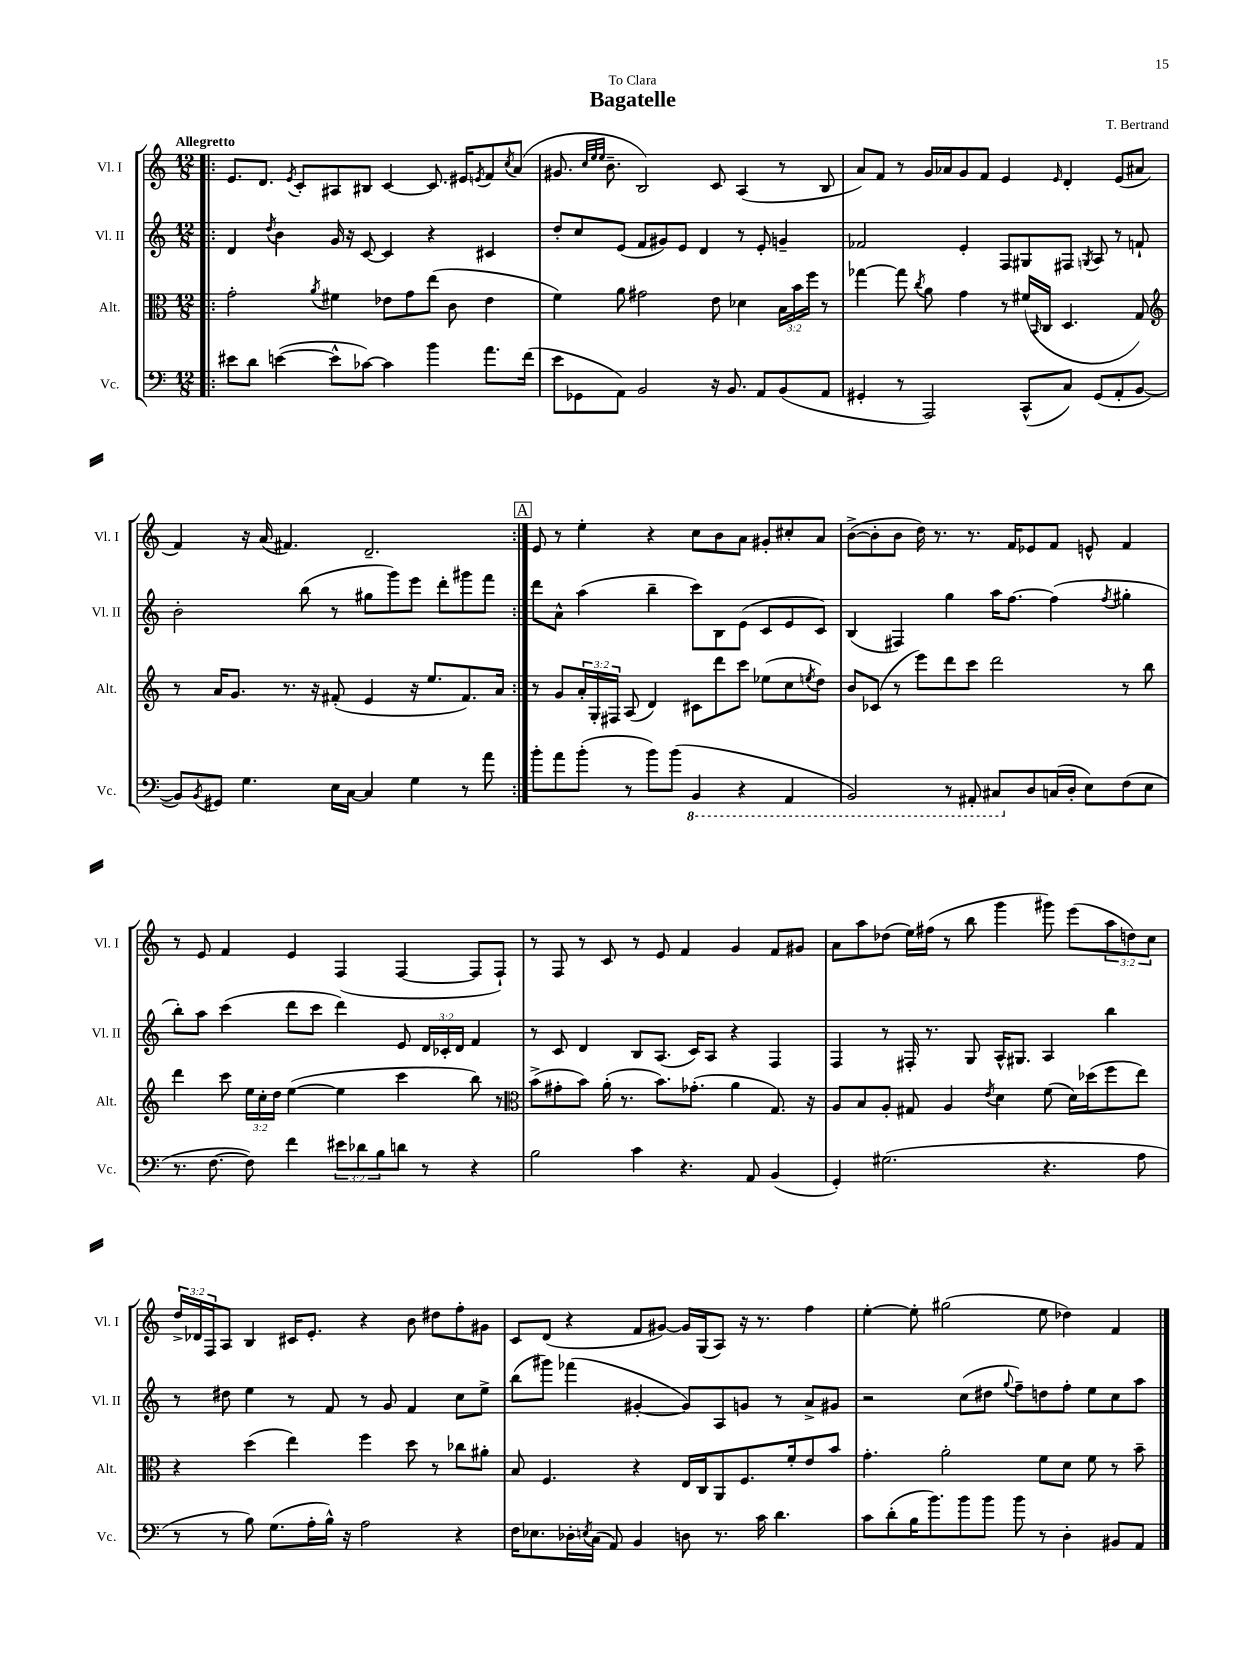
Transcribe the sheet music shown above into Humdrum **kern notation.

**kern	**kern	**kern	**kern
*part4	*part3	*part2	*part1
*staff4	*staff3	*staff2	*staff1
*I"Vc.	*I"Alt.	*I"Vl. II	*I"Vl. I
*I'Vc.	*I'Alt.	*I'Vl. II	*I'Vl. I
*clefF4	*clefC3	*clefG2	*clefG2
*k[]	*k[]	*k[]	*k[]
*M12/8	*M12/8	*M12/8	*M12/8
=1!|:	=1!|:	=1!|:	=1!|:
!	!	!	!LO:TX:a:B:t=Allegretto
8e#X\L	2g'\	4d/	8.e/L
8d\J	.	.	.
.	.	.	8.d/J
.	.	8qdd/	.
([4en\	.	4b\	.
.	.	.	8qe/
.	.	.	8c'/L
.	8qa/	.	.
8e^^\L]	4f#X\	16g/	8A#X/
.	.	16r	.
[8c-X\J)	.	[8c/	8B#X/J
4c-\]	8e-X\L	4c/]	[4c/
.	8g\	.	.
4b\	(8ee\J	4r	8.c/]
.	8c\	.	.
.	.	.	16e#X/KL
.	.	.	8qen/
8.a\L	4e-\	4c#X/	8f/
.	.	.	8qcc/
.	.	.	(8a/J
(16f\Jk	.	.	.
=2	=2	=2	=2
8e\L	4f\)	8dd'/L	8.g#X/
8GG-X\	.	8cc/	.
.	.	.	32qqcc/LLL
.	.	.	32qqee/
.	.	.	32qqee/JJJ
.	.	.	8.b~\
8AA\J)	8a\	(8e/J	.
2BB/	2g#X\	8f/L	2B/)
.	.	8g#X/)	.
.	.	8e/J	.
.	.	4d/	.
16r	8e\	.	8c/
8.BB/	.	.	.
.	4d-X\	8r	(4A/
8AA/L	.	8e'/	.
(8BB/	24B\LL	4gn~/	8r
.	24b\	.	.
.	24ff\JJ	.	.
8AA/J	8r	.	8B/
=3	=3	=3	=3
4GG#X'/	[4gg-X\	2f-X/	8a/L)
.	.	.	8f/J
8r	8gg-\]	.	8r
.	8qcc/	.	.
2AAA/)	8a\	.	16g/LL
.	.	.	16a-X/J
.	4g\	4e'/	8g/
.	.	.	8f/J
.	8r	8F/L	4e/
(8CC^^/L	(16f#X/LL	8G#X/	.
.	16qqBB/	.	.
.	16C/JJ	.	.
.	.	.	16qqe/
8C/J)	4.D/	8F#X/J	4d'/
.	.	8qGn/	.
(8GG#/L	.	8A/	.
8AA'/	.	8r	(8e/L
[8BB/J	8G/)	8fn`/	8a#X/J
!!LO:LB:g=z
=4	=4	=4	=4
*	*clefG2	*	*
8BB/L])	8r	2b'\	4f/)
8qBB/	.	.	.
8GG#X/J	16a/KL	.	.
.	8.g/J	.	.
4.G\	.	.	16r
.	.	.	(16a/
.	8.r	.	4.f#X/)
.	.	(8bb\	.
.	16r	.	.
16E\LL	(8f#X'/	8r	.
[16C\JJ	.	.	.
4C/]	4e/	8gg#X\L	2.d~/
.	.	8ggg\)	.
4G\	16r	8eee\J	.
.	8.ee/L	.	.
.	.	8ddd'\L	.
8r	8.f#/)	8ggg#X\	.
8a\	.	8fff\J	.
.	16a/Jk	.	.
!!LO:REH:place=s1:t=A
=5:|!	=5:|!	=5:|!	=5:|!
8b'\L	8r	8ddd\L	8e/
8a\	8g/L	8a^^\J	8r
(8b'\J	24a'/L	(4aa\	4ee'\
.	24G'/	.	.
.	24F#X/JJ	.	.
8r	(8A/	.	.
8b\L)	4d/)	4bb~\	4r
(8b\J	.	.	.
*8ba	*	*	*
4BBB/	8c#X\L	8ccc\L)	8cc\L
.	8ddd\	8B\	8b\
4r	8ccc\J	(8e\J	8a\J
.	(8ee-X\L	8c/L	8g#X'/L
4AAA/	8cc\	8e/	8cc#X'/
.	8qeen/	.	.
.	8dd\J)	8c/J)	8a/J
=6	=6	=6	=6
2BBB/)	8b/L	(4B/	([8b^\L
.	(8c-X/J	.	8b'\]
.	8r	4F#X/)	8b\J
.	8eee\L)	.	16dd\)
.	.	.	8.r
8r	8ddd\	4gg\	.
8AAA#X'/	8ccc\J	.	8.r
8CC#X/L	2ddd\	16aa\KL	.
.	.	[8.ff\J	16f/KL
*X8ba	*	*	*
8D/	.	.	8e-X/
(16Cn/L	.	(4ff\]	8f/J
16D'/JJ	.	.	.
8E\L)	.	.	8en^^/
.	.	8qff/	.
(8F\	8r	4gg#X'\	4f/
8E\J	8bb\	.	.
!!LO:LB:g=z
=7	=7	=7	=7
8.r	4ddd\	8bb'\L)	8r
.	.	8aa\J	8e/
[8.F\	.	.	.
.	8ccc\	(4ccc\	4f/
8F\])	24ee\LL	.	.
.	24cc'\	.	.
.	24dd\JJ	.	.
4f\	([4ee\	8ddd\L	4e/
.	.	8ccc\J	.
12e#X\L	4ee\]	4ddd\)	(4F/
12d-X\	.	.	.
12B\	.	.	.
8dn\J	4ccc\	8e/	[4F/
8r	.	24d/LL	.
.	.	24c-X'/	.
.	.	24d/JJ	.
4r	8bb\)	4f/	8F/L]
.	8r	.	8F`/J)
=8	=8	=8	=8
*	*clefC3	*	*
2B\	(8b^\L	8r	8r
.	8g#X'\	8c/	8F/
.	8b\J)	4d/	8r
.	(16a'\	.	8c/
.	8.r	.	.
4c\	.	8B/L	8r
.	8.b\L)	(8.A/J	8e/
4.r	.	.	4f/
.	(8.g-X'\J	16c/KL)	.
.	.	8A/J	.
.	4a\	4r	4g/
8AA/	.	.	.
(4BB/	8.G/)	4F/	8f/L
.	.	.	8g#X/J
.	16r	.	.
=9	=9	=9	=9
4GG'/)	8A/L	4F/	8a\L
.	8B/	.	8aa\
(2.G#X\	8A'/J	8r	(8dd-X\J
.	8G#X/	16F#X'/	16ee\LL)
.	.	8.r	(16ff#X\JJ
.	4A/	.	8r
.	.	8G/	8bb\
.	8qe/	.	.
.	4d\	16A^^/KL	4ggg\
.	.	8.G#X/J	.
4.r	(8f\	4A/	8ggg#X\)
.	16d\LL)	.	(8eee\L
.	(16dd-X\J	.	.
.	8ff\	4bb\	12aa\
.	.	.	12ddn\)
8A\	8ee\J)	.	.
.	.	.	12cc\J
!!LO:LB:g=z
=10	=10	=10	=10
8r	4r	8r	24dd^/LL
.	.	.	24d-X/
.	.	.	24F/J
8r	.	8dd#X\	8A/J
8B\)	(4dd\	4ee\	4B/
(8.G\L	.	.	.
.	4ee\)	8r	16c#X/KL
16A'\L	.	.	8.e'/J
16B^^\JJ)	.	8f/	.
16r	.	.	.
2A\	4ff\	8r	4r
.	.	8g/	.
.	8dd\	4f/	8b\
.	8r	.	8dd#X\L
4r	8cc-X\L	8cc\L	8ff'\
.	8a#X'\J	8ee^\J	8g#X\J
=11	=11	=11	=11
16F\KL	8B/	(8bb\L	8c/L
8.E-X\	.	.	.
.	4.F/	8ggg#X\J)	(8d/J
16D-X'\L	.	(4fff-X\	4r
8qEn/	.	.	.
(16C\JJ	.	.	.
8AA/)	.	.	.
4BB/	4r	[4g#X'/	8f/L
.	.	.	[8g#X/J)
8Dn\	16E/LL	8g#/L])	16g#/LL]
.	16C/J	.	(16G/J
8.r	8AA/	8A/	8A/J)
.	8.F/	8gn/J	16r
16c\	.	.	8.r
4.d\	.	8r	.
.	16f'/k	.	.
.	8e/	8a^/L	4ff\
.	8b/J	8g#X/J	.
=12	=12	=12	=12
8c\L	4.g'\	2r	[4ee'\
(8d'\	.	.	.
16B\K	.	.	8ee'\]
8.b\)	.	.	.
.	2a'\	.	(2gg#X\
8b\	.	(8cc\L	.
8b\J	.	8dd#X\J	.
.	.	8qqgg/	.
8b\	.	8ff~\L)	.
8r	8f\L	8ddn\	8ee\
4D'\	8d\J	8ff'\J	4dd-X\)
.	8f\	8ee\L	.
8BB#X/L	8r	8cc\	4f/
8AA/J	8b~\	8aa\J	.
==	==	==	==
*-	*-	*-	*-
